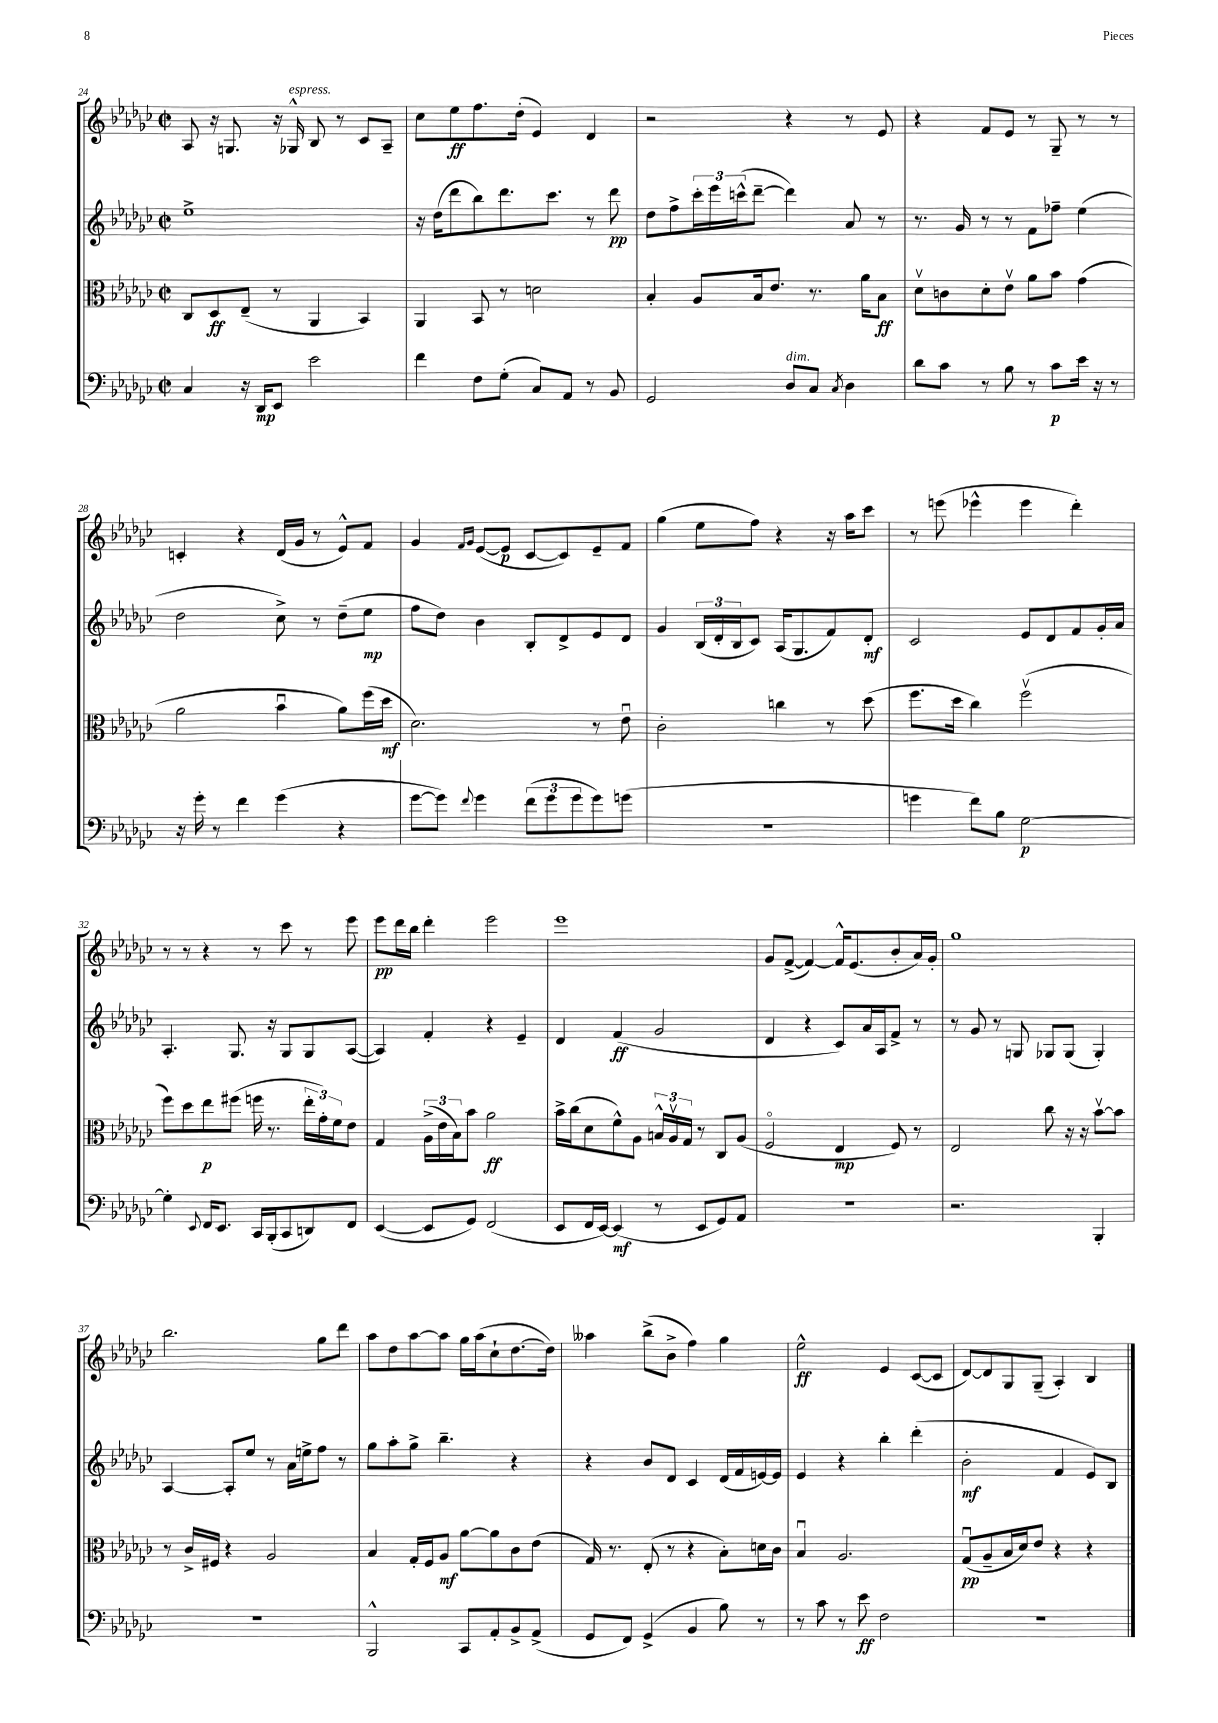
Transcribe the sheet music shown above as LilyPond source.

<<
\new StaffGroup <<
\new Staff = "s0" {
    \clef treble \key ges \major \defaultTimeSignature \time 2/2
    aes8 r16 g8. r16 ges16-^^\markup { \italic "espress." } bes8 r8 ces'8 aes8-- |
    ces''8 ees''8\ff f''8. des''16-.( ees'4) des'4 |
    r2 r4 r8 ees'8 |
    r4 f'8 ees'8 r8 ges8-- r8 r8 |
    c'4-. r4 des'16( ges'16 r8 ees'8-^) f'8 |
    ges'4 \grace { f'16 ges'16 } ees'8~( ees'8\p ces'8~ ces'8) ees'8-- f'8 |
    ges''4( ees''8 f''8) r4 r16 aes''16 ces'''8 |
    r8 e'''8( ees'''4-^ ees'''4 des'''4-.) |
    r8 r8 r4 r8 ces'''8 r8 ees'''8 |
    ees'''8\pp des'''16 bes''16 des'''4-. ees'''2 |
    ees'''1 |
    ges'8 f'8~->( f'4~) f'16-^ ees'8.( bes'8-. aes'16) ges'16-. |
    ges''1 |
    bes''2. ges''8 des'''8 |
    aes''8 des''8 aes''8~ aes''8 ges''16 aes''16( ces''8-! des''8.~ des''16) |
    aeses''4 bes''8->( bes'8-> f''4) ges''4 |
    ees''2-^\ff ees'4 ces'8~( ces'8 |
    des'8~) des'8 ges8 ges8--( aes4-.) bes4 \bar "|." |
}
\new Staff = "s1" {
    \clef treble \key ges \major \defaultTimeSignature \time 2/2
    ees''1-> |
    r16 des''16( des'''8 bes''8) des'''8. ces'''8. r8 des'''8\pp |
    des''8 f''8-> \tuplet 3/2 { ces'''16-. ees'''16 c'''16-^( } des'''8~-- des'''4) aes'8 r8 |
    r8. ges'16 r8 r8 f'8 fes''8-- ees''4( |
    des''2 ces''8->) r8 des''8--( ees''8\mp |
    f''8 des''8) bes'4 bes8-. des'8-> ees'8 des'8 |
    ges'4 \tuplet 3/2 { bes16( des'16-. bes16 } ces'8) aes16( ges8. f'8) des'8-.\mf |
    ces'2 ees'8 des'8 f'8 ges'16-. aes'16 |
    aes4.-. ges8. r16 ges8 ges8 aes8~( |
    aes4) f'4-. r4 ees'4-- |
    des'4 f'4\ff( ges'2 |
    des'4 r4 ces'8) aes'16 aes16 f'8-> r8 |
    r8 ges'8 r8 g8 ges8 ges8( ges4-.) |
    aes4~ aes8-. ees''8 r8 aes'16 e''16-> f''8 r8 |
    ges''8 aes''8-. ges''8-> bes''4.-- r4 |
    r4 bes'8 des'8 ces'4 des'16( f'16 e'16~) e'16 |
    ees'4 r4 bes''4-. des'''4-.( |
    bes'2-.\mf f'4 ees'8) bes8 \bar "|." |
}
\new Staff = "s2" {
    \clef alto \key ges \major \defaultTimeSignature \time 2/2
    ces8 des8\ff ees8--( r8 aes,4 bes,4) |
    aes,4 bes,8 r8 d'2 |
    bes4-. aes8 bes16 ees'8. r8. aes'16 bes8\ff |
    des'8\upbow c'8 des'8-. ees'8\upbow aes'8 bes'8 ges'4( |
    aes'2 bes'4\downbow aes'8) f''16( des''16\mf |
    des'2.) r8 ees'8\downbow |
    ces'2-. c''4 r8 des''8( |
    f''8. des''16 ces''4) f''2\upbow( |
    f''8) des''8 ees''8\p fis''8( f''16 r8. \tuplet 3/2 { ees''16-. ges'16-.) f'16 } ees'8 |
    ges4 \tuplet 3/2 { aes16->( ees'16 bes16) } bes'8 aes'2\ff |
    bes'16-> ces''16( des'8 f'8-^) aes8 \tuplet 3/2 { b16-^ aes16\upbow ges16 } r8 ces8 aes8( |
    f2\flageolet ees4\mp f8) r8 |
    ees2 ces''8 r16 r16 bes'8~\upbow bes'8 |
    r8 ces'16-> fis16 r4 aes2 |
    bes4 ges16-. f16 aes8\mf aes'8~ aes'8 ces'8 ees'8( |
    ges16) r8. ees8-.( r8 r4 bes8-.) d'16 ces'16 |
    bes4\downbow aes2. |
    ges8\downbow\pp( aes8-- bes16 des'16) ees'8 r4 r4 \bar "|." |
}
\new Staff = "s3" {
    \clef bass \key ges \major \defaultTimeSignature \time 2/2
    ces4 r16 des,16\mp ees,8 ees'2 |
    f'4 f8 ges8-.( ces8) aes,8 r8 bes,8 |
    ges,2 des8^\markup { \italic "dim." } ces8 \acciaccatura { ces8 } des4 |
    des'8 ces'8 r8 bes8 r8 ces'8\p ees'16 r16 r8 |
    r16 ges'16-. r8 f'4 ges'4( r4 |
    ges'8~ ges'8) \appoggiatura { f'8 } ges'4 \tuplet 3/2 { f'8( ges'8 ges'8 } ges'8) g'8( |
    R1 |
    g'4 f'8) bes8 ges2~\p |
    ges4-. \appoggiatura { ees,8 } f,16 ees,8. ces,16 bes,,16-.( ces,8 d,8) f,8 |
    ees,4~( ees,8 ges,8) f,2( |
    ees,8 f,16 ees,16~) ees,4\mf( r8 ees,8 ges,8) aes,8 |
    R1 |
    r2. bes,,4-. |
    r1 |
    bes,,2-^ ces,8 aes,8-. bes,8-> aes,8->( |
    ges,8 f,8) ges,4->( bes,4 bes8) r8 |
    r8 ces'8 r8 ees'8\ff f2 |
    R1 \bar "|." |
}
>>
>>
\layout { \context { \Score currentBarNumber = #24 } }
